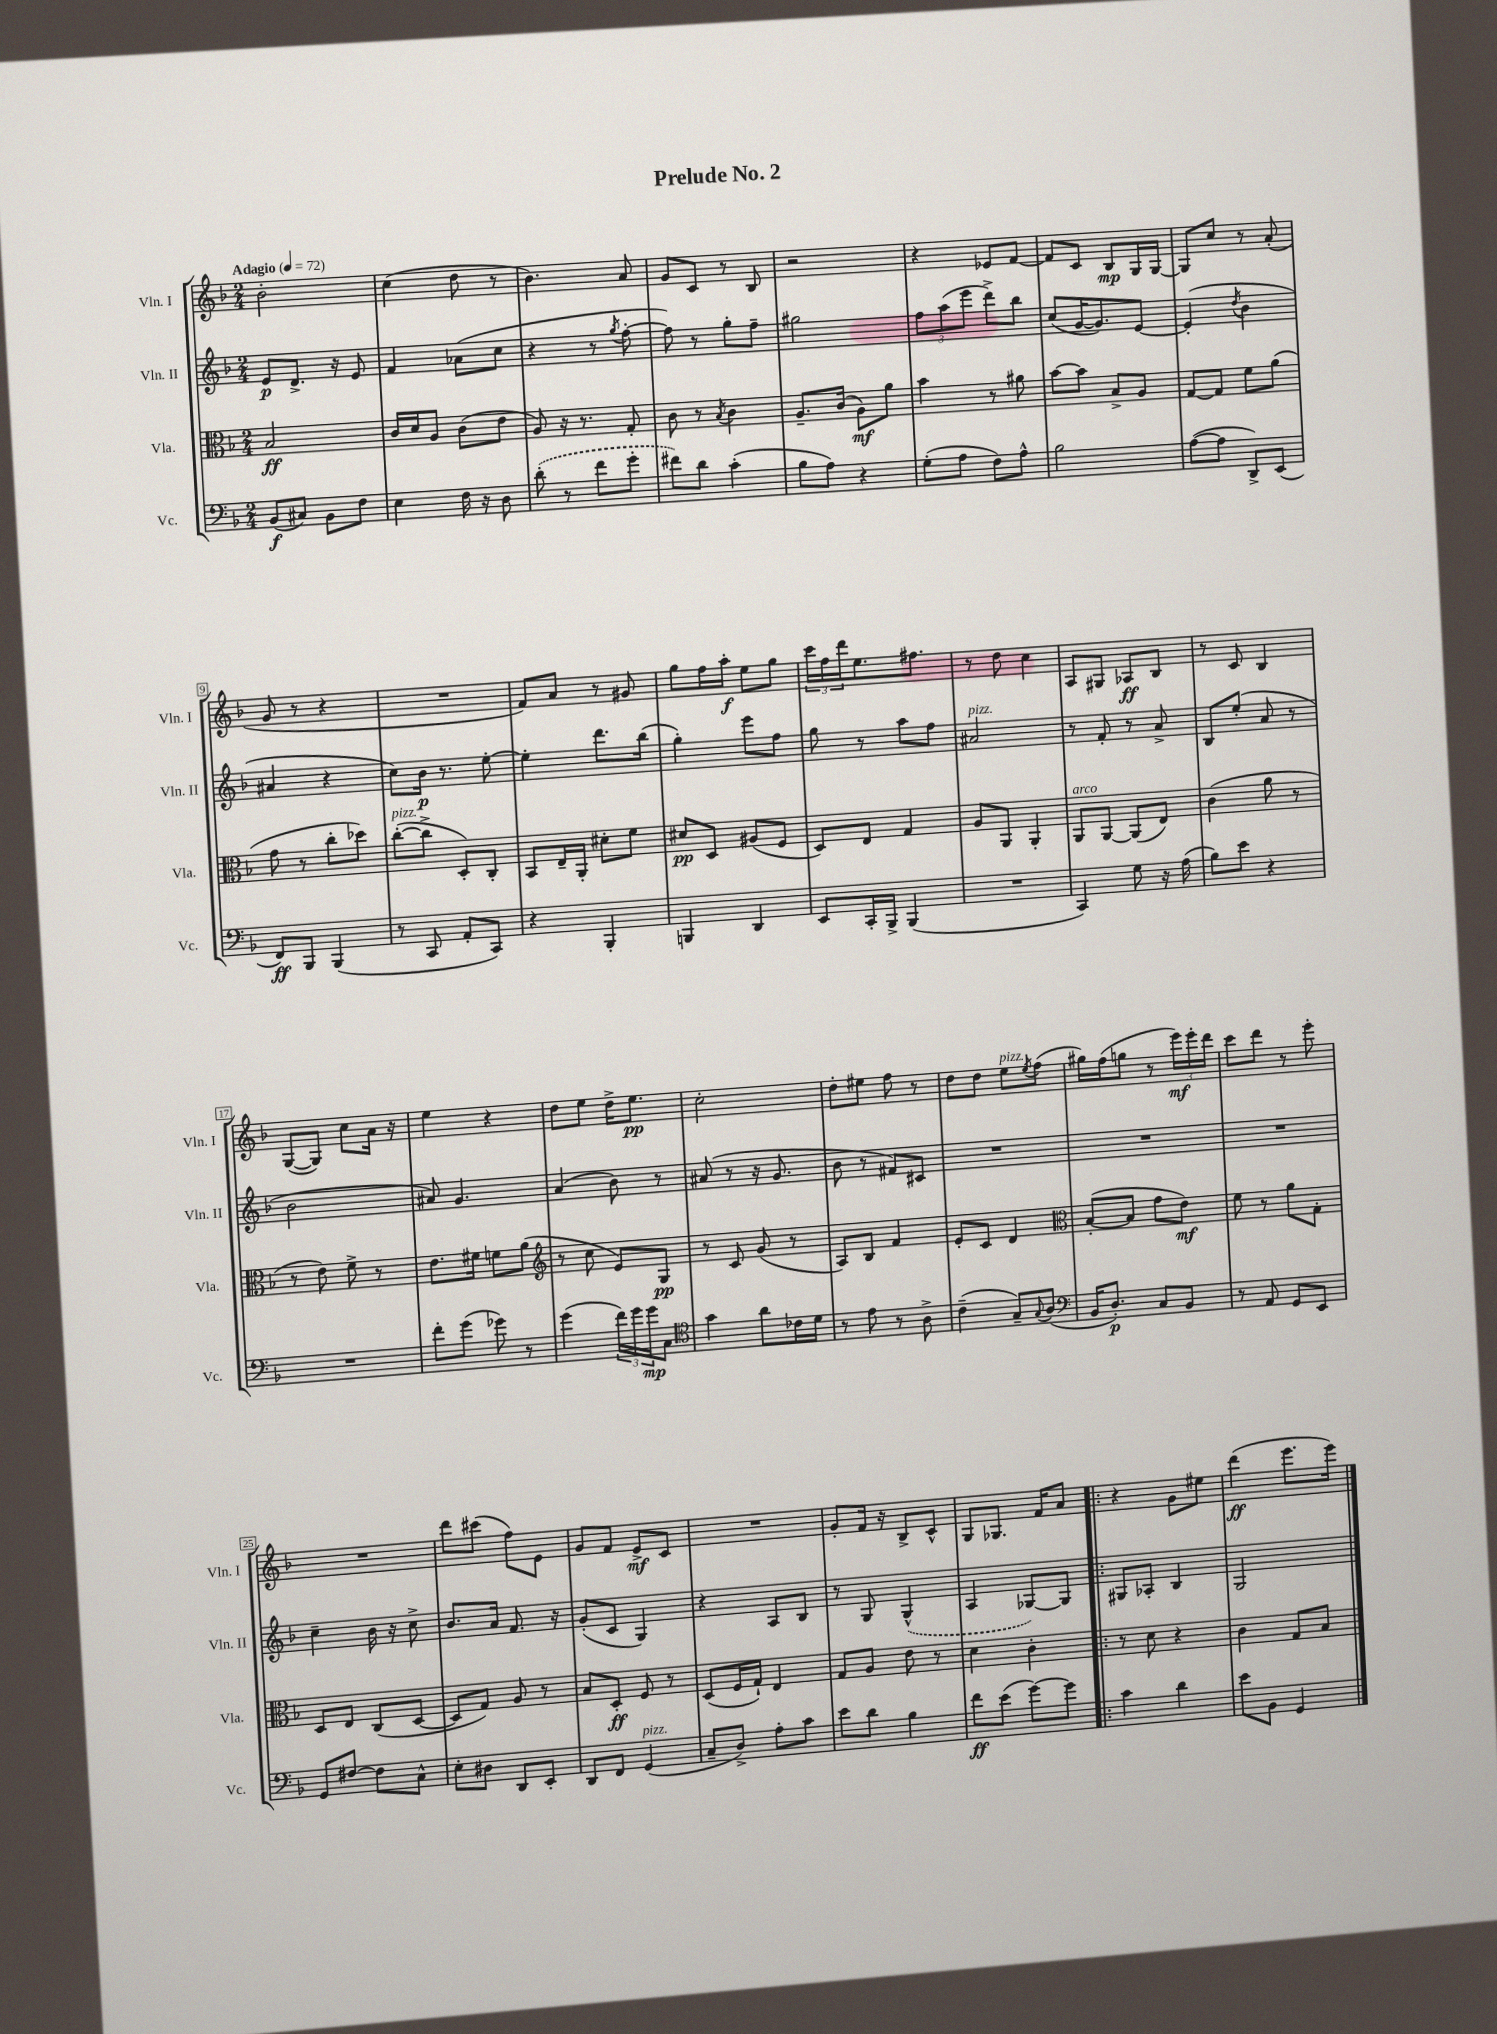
\header { title = "Prelude No. 2" }
<<
\new StaffGroup <<
\new Staff = "s0" \with { instrumentName = "Vln. I" shortInstrumentName = "Vln. I" } {
    \clef treble \key f \major \numericTimeSignature \time 2/4 \tempo "Adagio" 4 = 72
    bes'2-. |
    c''4( d''8 r8 |
    bes'4.) a'8 |
    g'8 c'8 r8 bes8 |
    r2 |
    r4 ees'8 f'8~ |
    f'8 c'8 bes8\mp g16 g16~ |
    g8 c''8 r8 a'8-.( |
    g'8 r8 r4 |
    R2 |
    f'8) a'8 r8 gis'8 |
    g''8 f''16 a''16-.\f e''8 g''8 |
    \tuplet 3/2 { c'''16 f''16 d'''16 } e''8. fis''8. |
    r8 d''8 c''4 |
    a8 gis8 aes8\ff bes8 |
    r8 c'8 bes4 |
    g8~( g8) c''8 a'16 r16 |
    e''4 r4 |
    d''8 e''8 d''16-> e''8.\pp |
    c''2-. |
    d''8-. eis''8 f''8 r8 |
    d''8 d''8 e''8^\markup { \italic "pizz." } \acciaccatura { e''8 } f''8( |
    gis''16) f''16( g''8 r8 \tuplet 3/2 { e'''16\mf) e'''16-. d'''16 } |
    c'''8 d'''8 r8 e'''8-. |
    R2 |
    d'''8 cis'''8( f''8) e'8 |
    g'8 f'8 e'8->\mf c'8 |
    R2 |
    g'8-. f'16 r16 bes8-> c'8-^ |
    g8 ges8. f'16 a'8 |
    \bar ".|:" r4 g'8 eis''8 |
    d'''4\ff( e'''8. e'''16) \bar "|." |
}
\new Staff = "s1" \with { instrumentName = "Vln. II" shortInstrumentName = "Vln. II" } {
    \clef treble \key f \major \numericTimeSignature \time 2/4
    e'8\p d'8.-> r16 e'8 |
    f'4 aes'8( c''8 |
    r4 r8 \acciaccatura { g''8 } f''8~-. |
    f''8) r8 g''8-. f''8-- |
    gis''2 |
    \tuplet 3/2 { f''8 a''8( e'''8 } d'''8->) bes''8 |
    c''8( g'16~ g'8.) e'8~ |
    e'4-.( \acciaccatura { d''8 } bes'4 |
    ais'4 r4 |
    c''8) bes'16\p r8. e''8~-. |
    e''4-. d'''8. bes''16( |
    g''4-.) e'''8 f''8 |
    g''8 r8 a''8 f''8 |
    ais'2^\markup { \italic "pizz." } |
    r8 f'8-. r8 a'8-> |
    bes8 e''8-.( a'8 r8 |
    bes'2 |
    ais'8) g'4. |
    a'4( bes'8) r8 |
    ais'8( r8 r16 g'8. |
    bes'8 r8 fis'8) cis'8 |
    R2 |
    R2 |
    R2 |
    c''4-- bes'16 r16 c''8-> |
    bes'8. a'16 f'8. r16 |
    g'8-.( c'8 g4) |
    r4 a8 bes8 |
    r8 g8 \once \slurDashed g4-^( |
    a4 ges8~) ges8 |
    \bar ".|:" gis8 aes8-. bes4 |
    g2 \bar "|." |
}
\new Staff = "s2" \with { instrumentName = "Vla." shortInstrumentName = "Vla." } {
    \clef alto \key f \major \numericTimeSignature \time 2/4
    bes2\ff |
    c'16 d'16 a8 c'8( e'8 |
    a8) r16 r8. g8-. |
    c'8 r8 \acciaccatura { bes8 } c'4 |
    a8.-- c'16( a8\mf) a'8 |
    bes'4 r8 ais'8 |
    bes'8~ bes'8 bes8-> a8 |
    g8~ g8 f'8 a'8( |
    g'8 r8 c''8-. des''8) |
    c''8~-.^\markup { \italic "pizz." }( c''8-> d8-.) c8-. |
    bes,8 e16-- a,16-. dis'8-. f'8 |
    dis'8\pp d8 ais8( f8 |
    d8) e8 g4 |
    a8 a,8 a,4-. |
    a,8^\markup { \italic "arco" } a,8~ a,8( e8) |
    c'4( a'8 r8 |
    r8 e'8) f'8-> r8 |
    e'8. fis'16 f'8 a'8( |
    \clef treble r8 c''8 e'8) g8\pp |
    r8 c'8 g'8( r8 |
    a8) bes8 f'4 |
    e'8-. c'8 d'4 |
    \clef alto bes8~-.( bes8 g'8 e'8\mf) |
    f'8 r8 a'8 g8-. |
    d8 e8 c8( d8~ |
    d8 g8) a8 r8 |
    bes8 d8-.\ff f8 r8 |
    d8( f16 g16-!) e4 |
    g8 a8 e'8 r8 |
    d'4 c'4-. |
    \bar ".|:" r8 d'8 r4 |
    c'4 g8 bes8 \bar "|." |
}
\new Staff = "s3" \with { instrumentName = "Vc." shortInstrumentName = "Vc." } {
    \clef bass \key f \major \numericTimeSignature \time 2/4
    bes,8\f( cis8) bes,8 f8 |
    e4 f16 r16 d8 |
    \once \slurDashed d'8-.( r8 f'8 g'8-. |
    fis'8) d'8 c'4-.( |
    bes8 a8) r4 |
    g8-.( a8 f8) a8-^ |
    bes2 |
    a8~( a8 d,8->) e,8( |
    f,8\ff) bes,,8 bes,,4( |
    r8 c,8 a,8-. c,8) |
    r4 bes,,4-. |
    b,,4 d,4 |
    e,8 c,16-. bes,,16-> bes,,4( |
    R2 |
    c,4) g8 r16 a16( |
    bes8) e'8 r4 |
    R2 |
    f'8-. g'8( ges'8) r8 |
    g'4( \tuplet 3/2 { f'16) g'16 g'16\mp } c8 |
    \clef tenor g'4 a'8 ces'16 d'16 |
    r8 e'8 r8 a8-> |
    c'4--( g8--) \appoggiatura { g8 } a8( |
    \clef bass bes,16 d8.-.\p) c8 bes,8 |
    r8 a,8 g,8 e,8 |
    g,8 fis8~ fis8 c8-^ |
    e8-. dis8 d,8 e,8-. |
    d,8 f,8 g,4^\markup { \italic "pizz." }( |
    c8-- d8->) a8-. c'8 |
    e'8 d'8 bes4 |
    f'8\ff e'8( g'8~) g'8 |
    \bar ".|:" c'4 d'4 |
    e'8 bes,8 g,4 \bar "|." |
}
>>
>>
\layout { \context { \Score \override BarNumber.stencil = #(make-stencil-boxer 0.1 0.3 ly:text-interface::print) } }
